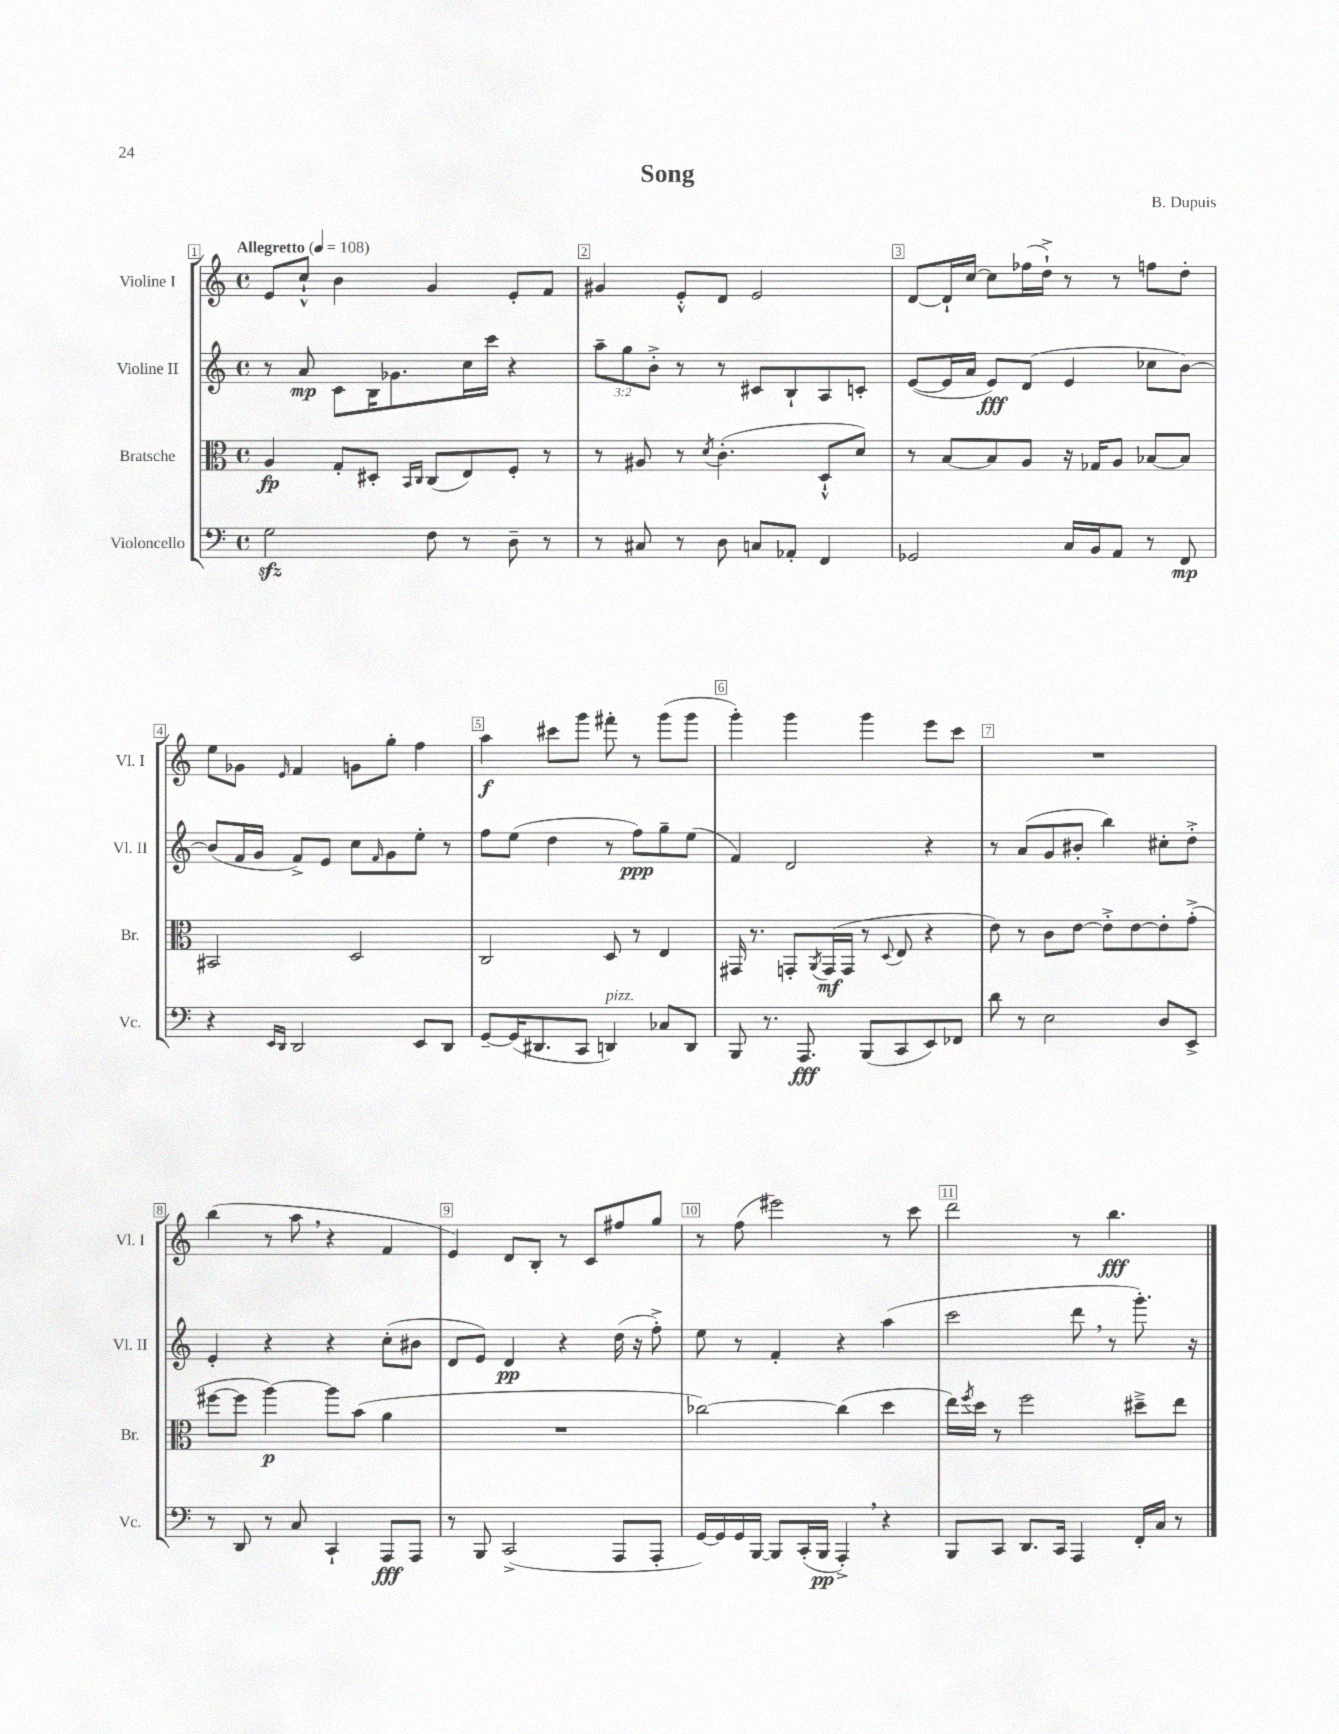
\header { title = "Song" composer = "B. Dupuis" }
<<
\new StaffGroup <<
\new Staff = "s0" \with { instrumentName = "Violine I" shortInstrumentName = "Vl. I" } {
    \clef treble \key c \major \defaultTimeSignature \time 4/4 \tempo "Allegretto" 4 = 108
    e'8 c''8-!-^ b'4 g'4 e'8-. f'8 |
    gis'4 e'8-.-^ d'8 e'2 |
    d'8~ d'16-! c''16~ c''8 fes''16( d''16-!->) r8 r8 f''8 d''8-. |
    e''8 ges'8 \grace { e'16 } f'4 g'8 g''8-. f''4 |
    a''4\f cis'''8 g'''8 fis'''8-. r8 g'''8( g'''8 |
    g'''4-.) g'''4 g'''4 e'''8 c'''8 |
    R1 |
    b''4( r8 a''8 \breathe r4 f'4 |
    e'4) d'8 b8-. r8 c'8 fis''8 g''8 |
    r8 f''8( eis'''2) r8 c'''8 |
    d'''2 r8 b''4.\fff \bar "|." |
}
\new Staff = "s1" \with { instrumentName = "Violine II" shortInstrumentName = "Vl. II" } {
    \clef treble \key c \major \defaultTimeSignature \time 4/4 \override Staff.TupletNumber.text = #tuplet-number::calc-fraction-text
    r8 a'8\mp c'8 b16 ges'8. c''16 c'''16 r4 |
    \tuplet 3/2 { a''8-- g''8 b'8-.-> } r8 r8 cis'8 b8-! a8 c'8-. |
    e'8~( e'16 a'16 e'8\fff) d'8( e'4 ces''8 b'8~) |
    b'8( f'16 g'16 f'8->) e'8 c''8 \grace { f'16 } g'8 e''8-. r8 |
    f''8 e''8( d''4 r8 f''8\ppp) g''8-- e''8( |
    f'4) d'2 r4 |
    r8 a'8( g'8 bis'8-. b''4) cis''8-. d''8-.-> |
    e'4-. r4 r4 c''8-.( bis'8 |
    d'8 e'8) d'4\pp r4 d''16( r16 f''8-.->) |
    e''8 r8 f'4-. r4 a''4( |
    c'''2 d'''8 \breathe r8 g'''8.-.) r16 \bar "|." |
}
\new Staff = "s2" \with { instrumentName = "Bratsche" shortInstrumentName = "Br." } {
    \clef alto \key c \major \defaultTimeSignature \time 4/4
    a4\fp g8-. dis8-. \grace { b,16 c16 } c8( e8) f8-. r8 |
    r8 ais8 r8 \acciaccatura { d'8 } c'4.-.( d8-!-^ d'8) |
    r8 b8~ b8 a8 r16 ges16 a8 bes8~ bes8 |
    bis,2 d2 |
    c2 d8 r8 e4 |
    gis,16 r8. g,8-. \acciaccatura { a,8 } g,16\mf( g,16 r8 \appoggiatura { d8 } e8 r4 |
    e'8) r8 c'8 e'8~ e'8-.-> e'8~ e'8-. g'8-.->( |
    fis''8~ fis''8 a''4~\p) a''8 b'8( a'4 |
    R1 |
    ces''2~) ces''4( d''4 |
    e''16) \acciaccatura { f''8 } d''16 r8 f''2 dis''8---> e''8 \bar "|." |
}
\new Staff = "s3" \with { instrumentName = "Violoncello" shortInstrumentName = "Vc." } {
    \clef bass \key c \major \defaultTimeSignature \time 4/4
    g2\sfz f8 r8 d8-- r8 |
    r8 cis8 r8 d8 c8 aes,8-. f,4 |
    ges,2 c16 b,16 a,8 r8 f,8\mp |
    r4 \grace { e,16 d,16 } d,2 e,8 d,8 |
    g,8~-- g,16( dis,8. c,8 d,4^\markup { \italic "pizz." }) ces8 d,8 |
    b,,8 r8. a,,8.\fff b,,8( c,8 e,8) fes,8 |
    d'8 r8 e2 d8 e,8-> |
    r8 d,8 r8 c8 c,4-! a,,8\fff a,,8 |
    r8 b,,8 c,2->( a,,8 a,,8-. |
    g,16~) g,16 g,16 b,,16~ b,,8 c,16-.( b,,16\pp a,,4-.->) \breathe r4 |
    b,,8 c,8 d,8. c,16 a,,4 f,16-. c16 r8 \bar "|." |
}
>>
>>
\layout { \context { \Score \override BarNumber.break-visibility = ##(#f #t #t) barNumberVisibility = #all-bar-numbers-visible \override BarNumber.stencil = #(make-stencil-boxer 0.1 0.3 ly:text-interface::print) } }
